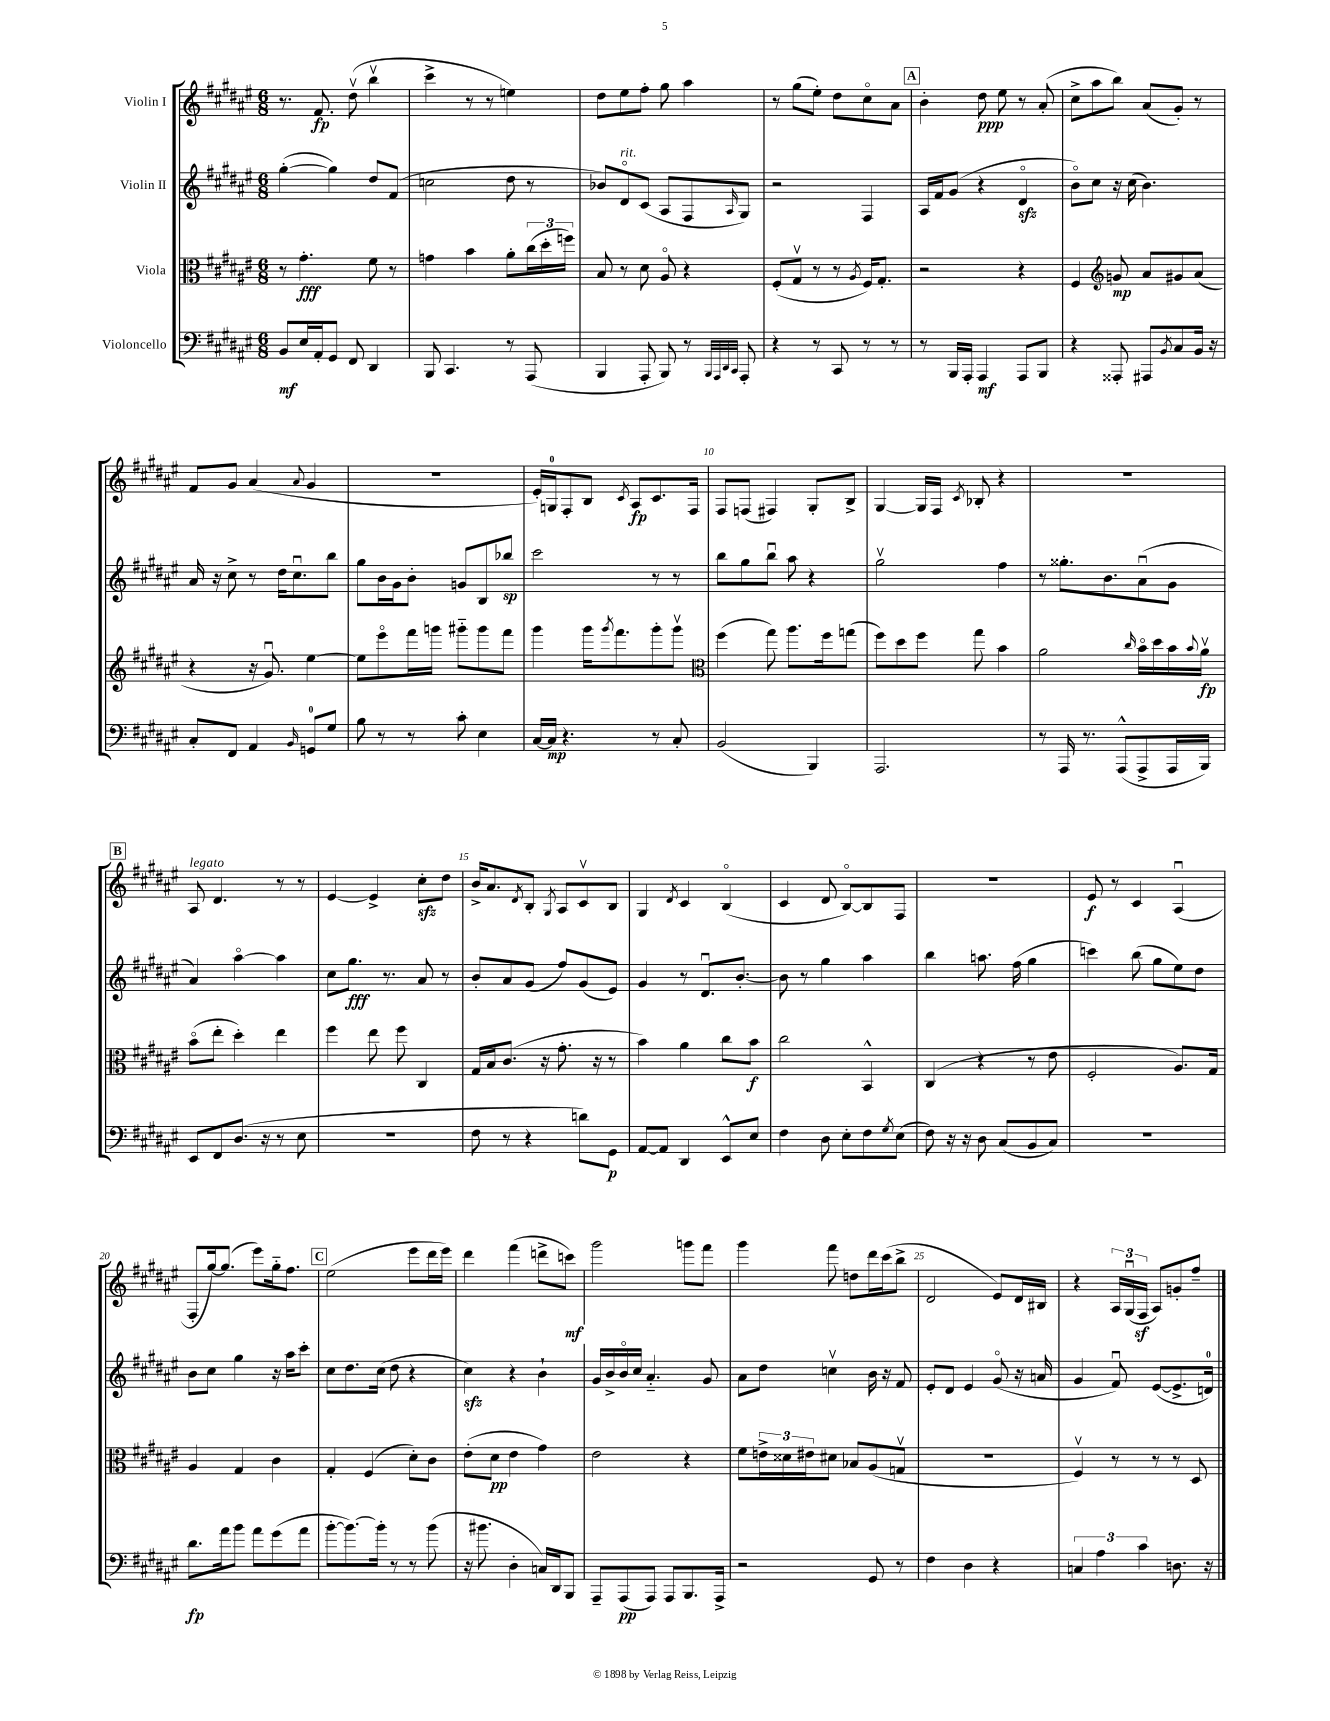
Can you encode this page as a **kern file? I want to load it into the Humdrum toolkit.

**kern	**kern	**kern	**kern
*staff4	*staff3	*staff2	*staff1
*clefF4	*clefC3	*clefG2	*clefG2
*k[f#c#g#d#a#e#]	*k[f#c#g#d#a#e#]	*k[f#c#g#d#a#e#]	*k[f#c#g#d#a#e#]
*M6/8	*M6/8	*M6/8	*M6/8
8BB/L	8r	([4gg#'\	8.r
16E#/L	4.g#'\	.	.
16AA#'/J	.	.	8.f#/
8GG#/J	.	4gg#\])	.
8FF#/	.	.	(8dd#v\
4DD#/	8f#\	8dd#/L	4bbv\
.	8r	(8f#/J	.
=	=	=	=
8BBB/	4g\	2cc\	4ccc#^\
4.CC#/	.	.	.
.	4b\	.	8r
.	.	.	8r
8r	8a#'\L	8dd#\	4ee\)
(8AAA#/	(24cc#\L	8r	.
.	24dd#'\	.	.
.	24ff\JJ)	.	.
=	=	=	=
4BBB/	8B/	8b-/L)	8dd#\L
.	8r	8d#o/	8ee#\
8AAA#'/	8d#\	(8c#/J	8ff#'\J
8BBB/)	8A#o/	8A#/L	8gg#\
8r	4r	8F#/	4aa#\
32qqBBB/LLL	.	.	.
32qqAAA#/	.	.	.
32qqDD#/	.	.	.
32qqCC#/JJJ	.	16qqA#/	.
8AAA#'/	.	8G#/J)	.
=	=	=	=
4r	(8F#'/L	2r	8r
.	8G#v/J	.	(8gg#\L
8r	8r	.	8ee#'\J)
8CC#/	8r	.	8dd#\L
.	8qA#/	.	.
8r	16F#/LK)	4F#/	8cc#o\
.	8.G#'/J	.	.
8r	.	.	8a#\J
=	=	=	=
8r	2r	16A#/LL	4b'\
.	.	16f#/J	.
16BBB/LL	.	(8g#/J	.
16AAA#'/JJ	.	.	.
4AAA#/	.	4r	8dd#\
.	.	.	8ee#\
8AAA#/L	4r	4d#o/	8r
8BBB/J	.	.	(8a#'/
=	=	=	=
4r	4F#/	8bo\L)	8cc#^\L
.	.	8cc#\J	8aa#\
*	*clefG2	*	*
8AAA##'/	8g/	16r	8bb\J)
.	.	(16cc#\	.
8AAA#/L	8a#/L	4.b\)	(8a#/L
8qBB/	.	.	.
8C#/	8g#/	.	8g#'/J)
16BB/Jk	(8a#/J	.	8r
16r	.	.	.
=	=	=	=
8C#'/L	4r	16a#/	8f#/L
.	.	16r	.
8FF#/J	.	8cc#^\	8g#/J
4AA#/	16r	8r	(4a#/
.	8.g#u/)	.	.
.	.	16dd#\LK	.
.	.	8.cc#u\	.
16qqBB/	.	.	8qqa#/
8GG/L	[4ee#\	.	4g#/
8G#/J	.	8bb\J	.
=	=	=	=
8B\	8ee#\]L	8gg#\L	2.r
8r	8eee#o\	16b\L	.
.	.	16g#\J	.
8r	16fff#\L	8b'\J	.
.	16ggg\JJ	.	.
8c#'\	8ggg#'~\L	8g/L	.
4E#\	8ggg#\	8B/	.
.	8fff#\J	8bb-/J	.
=	=	=	=
[16C#/LL	4ggg#\	2ccc#\	16e#'/LL)
16C#/]JJ	.	.	16G/J
4.r	.	.	8F#'/
.	16ggg#\LK	.	8B/J
.	8qggg#/	.	.
.	8.fff#\	.	.
.	.	.	8qc#/
.	.	.	8A#/L
8r	8ggg#'\	8r	8.c#/
8C#'/	8ggg#v\J	8r	.
.	.	.	16F#/Jk
=	=	=	=
*	*clefC3	*	*
(2BB/	(4ff#\	8bb\L	8F#/L
.	.	8gg#\	(8F/J
.	8gg#\)	8bbu\J	4F#/)
.	8.aa#\L	8aa#\	.
4BBB/)	.	4r	8G#'/L
.	16ff#\k	.	.
.	(8gg\J	.	8B^/J
=	=	=	=
2.AAA#/	8ff#\L)	2gg#v\	[4G#/
.	8dd#\	.	.
.	8ff#\J	.	16G#/]LL
.	.	.	16F#/JJ
.	.	.	8qc#/
.	8gg#\	.	8B-'/
.	4b\	4ff#\	4r
=	=	=	=
8r	2a#\	8r	2.r
16AAA#/	.	8.gg##'\L	.
8.r	.	.	.
.	.	8.b\	.
(8AAA#^^/L	.	.	.
.	16qqcc#/	.	.
8AAA#^/	16bo\LL	(8a#u\	.
.	16dd#\	.	.
16AAA#/L	16b\	8g#\J	.
.	8qqb/	.	.
16BBB/JJ)	16a#v\JJ	.	.
=	=	=	=
8EE#/L	(8bo\L	4a#/)	8A#/
8FF#/	8ee#'\J	.	4.d#/
(8.D#/J	4dd#'\)	[4aa#o\	.
16r	.	.	.
8r	4ee#\	4aa#\]	8r
8E#\	.	.	8r
=	=	=	=
2.r	4ff#\	8cc#\L	[4e#/
.	.	8.gg#\J	.
.	8ee#\	.	4e#^/]
.	.	8.r	.
.	8ff#\	.	.
.	4C#/	8a#/	8cc#'\L
.	.	8r	8dd#\J
=	=	=	=
8F#\	16G#/LL	8b'/L	16b^/LK
.	16B/J	.	8.a#/
8r	(8.c#/J	8a#/	.
.	.	.	8qd#/
4r	.	(8g#/J	8B'/J
.	16r	.	.
.	.	.	8qG#/
.	8.g#'\	8ff#/L)	8A#/L
8d\L)	.	(8g#/	8c#v/
.	16r	.	.
8GG#\J	8r	8e#/J)	8B/J
=	=	=	=
[8AA#/L	4b\)	4g#/	4G#/
8AA#/]J	.	.	.
.	.	.	8qd#/
4DD#/	4a#\	8r	4c#/
.	.	8.d#u/L	.
8EE#^^/L	8cc#\L	.	(4Bo/
.	.	[8.b'/J	.
8E#/J	8b\J	.	.
=	=	=	=
4F#\	2cc#\	8b\]	4c#/
.	.	8r	.
8D#\	.	4gg#\	8d#/
8E#'\L	.	.	[8Bo/L)
8F#\	4BB^^/	4aa#\	8B/]
8qG#/	.	.	.
(8E#\J	.	.	8F#/J
=	=	=	=
8F#\)	(4C#/	4bb\	2.r
16r	.	.	.
16r	.	.	.
8D#\	4r	8.aa\	.
(8C#/L	.	.	.
.	.	(16ff#\	.
8BB/	8r	4gg#\	.
8C#/J)	8e#\	.	.
=	=	=	=
2.r	2F#'/	4ccc\)	8e#/
.	.	.	8r
.	.	(8bb\	4c#/
.	.	8gg#\L	.
.	8.A#/L)	8ee#\)	(4A#u/
.	.	8dd#\J	.
.	16G#/Jk	.	.
=	=	=	=
8.d#\L	4A#/	8b\L	8F#'/L
.	.	8cc#\J	[16gg#/k)
16a#\k	.	.	(8.gg#/]J
8b\J	4G#/	4gg#\	.
8a#\L	.	.	8eee#\L)
(8g#\	4c#\	16r	16gg#'~\k
.	.	16aa#\LK	8.ff#\J
8a#\J	.	8ccc#'\J	.
=	=	=	=
[8b'\L	4G#'/	8cc#\L	(2ee#\
8.b\_)	.	8.dd#\	.
.	(4F#/	.	.
16b'\]Jk	.	(16cc#\Jk	.
8r	.	8dd#\	.
8r	8d#'\L)	4r	8eee#\L
(8b\	8c#\J	.	16ddd#\L
.	.	.	16eee#\JJ)
=	=	=	=
16r	(8e#'\L	4cc#\)	4ddd#\
8.b#\	.	.	.
.	8d#\J	.	.
4D#'\	4e#\	4r	(4fff#\
16C/LL)	4g#\)	4b`\	8ddd^\L
16DD#/J	.	.	.
8BBB/J	.	.	8ccc\J)
=	=	=	=
8AAA#~/L	2e#\	16g#/LL	2ggg#\
.	.	16b^/	.
(8AAA#/	.	16bo/	.
.	.	16cc#/JJ	.
8AAA#/J)	.	4.a#'~/	.
8AAA#/L	.	.	.
8.BBB/	4r	.	8ggg\L
.	.	8g#/	8fff#\J
16AAA#^/Jk	.	.	.
=	=	=	=
2r	8f#\L	8a#\L	4ggg#\
.	24e^\L	8dd#\J	.
.	24d##\	.	.
.	24e#\J	.	.
.	8d#\J	4ccv\	8fff#\
.	8B-/L	.	8dd\L
8GG#/	(8A#/	16b\	16ddd#\L
.	.	16r	(16ccc#\J
8r	8Gv/J	8f#/	8bb^\J
=	=	=	=
4F#\	2.r	8e#'/L	2d#/
.	.	8d#/J	.
4D#\	.	4e#/	.
4r	.	(8g#o/	8e#/L)
.	.	16r	16d#/L
.	.	16a/	16B#/JJ
=	=	=	=
6C/	4F#v/)	4g#/	4r
6A#\	.	.	.
.	8r	8f#u/)	24A#/LL
.	.	.	(24G#u/
6c#\	.	.	24F#/JJ
.	8r	([8e#/L	8A#/L)
8.D\	8r	8.e#^/]	8g'/
.	8D#/	.	8ff#~/J
16r	.	16d/Jk)	.
==	==	==	==
*-	*-	*-	*-
